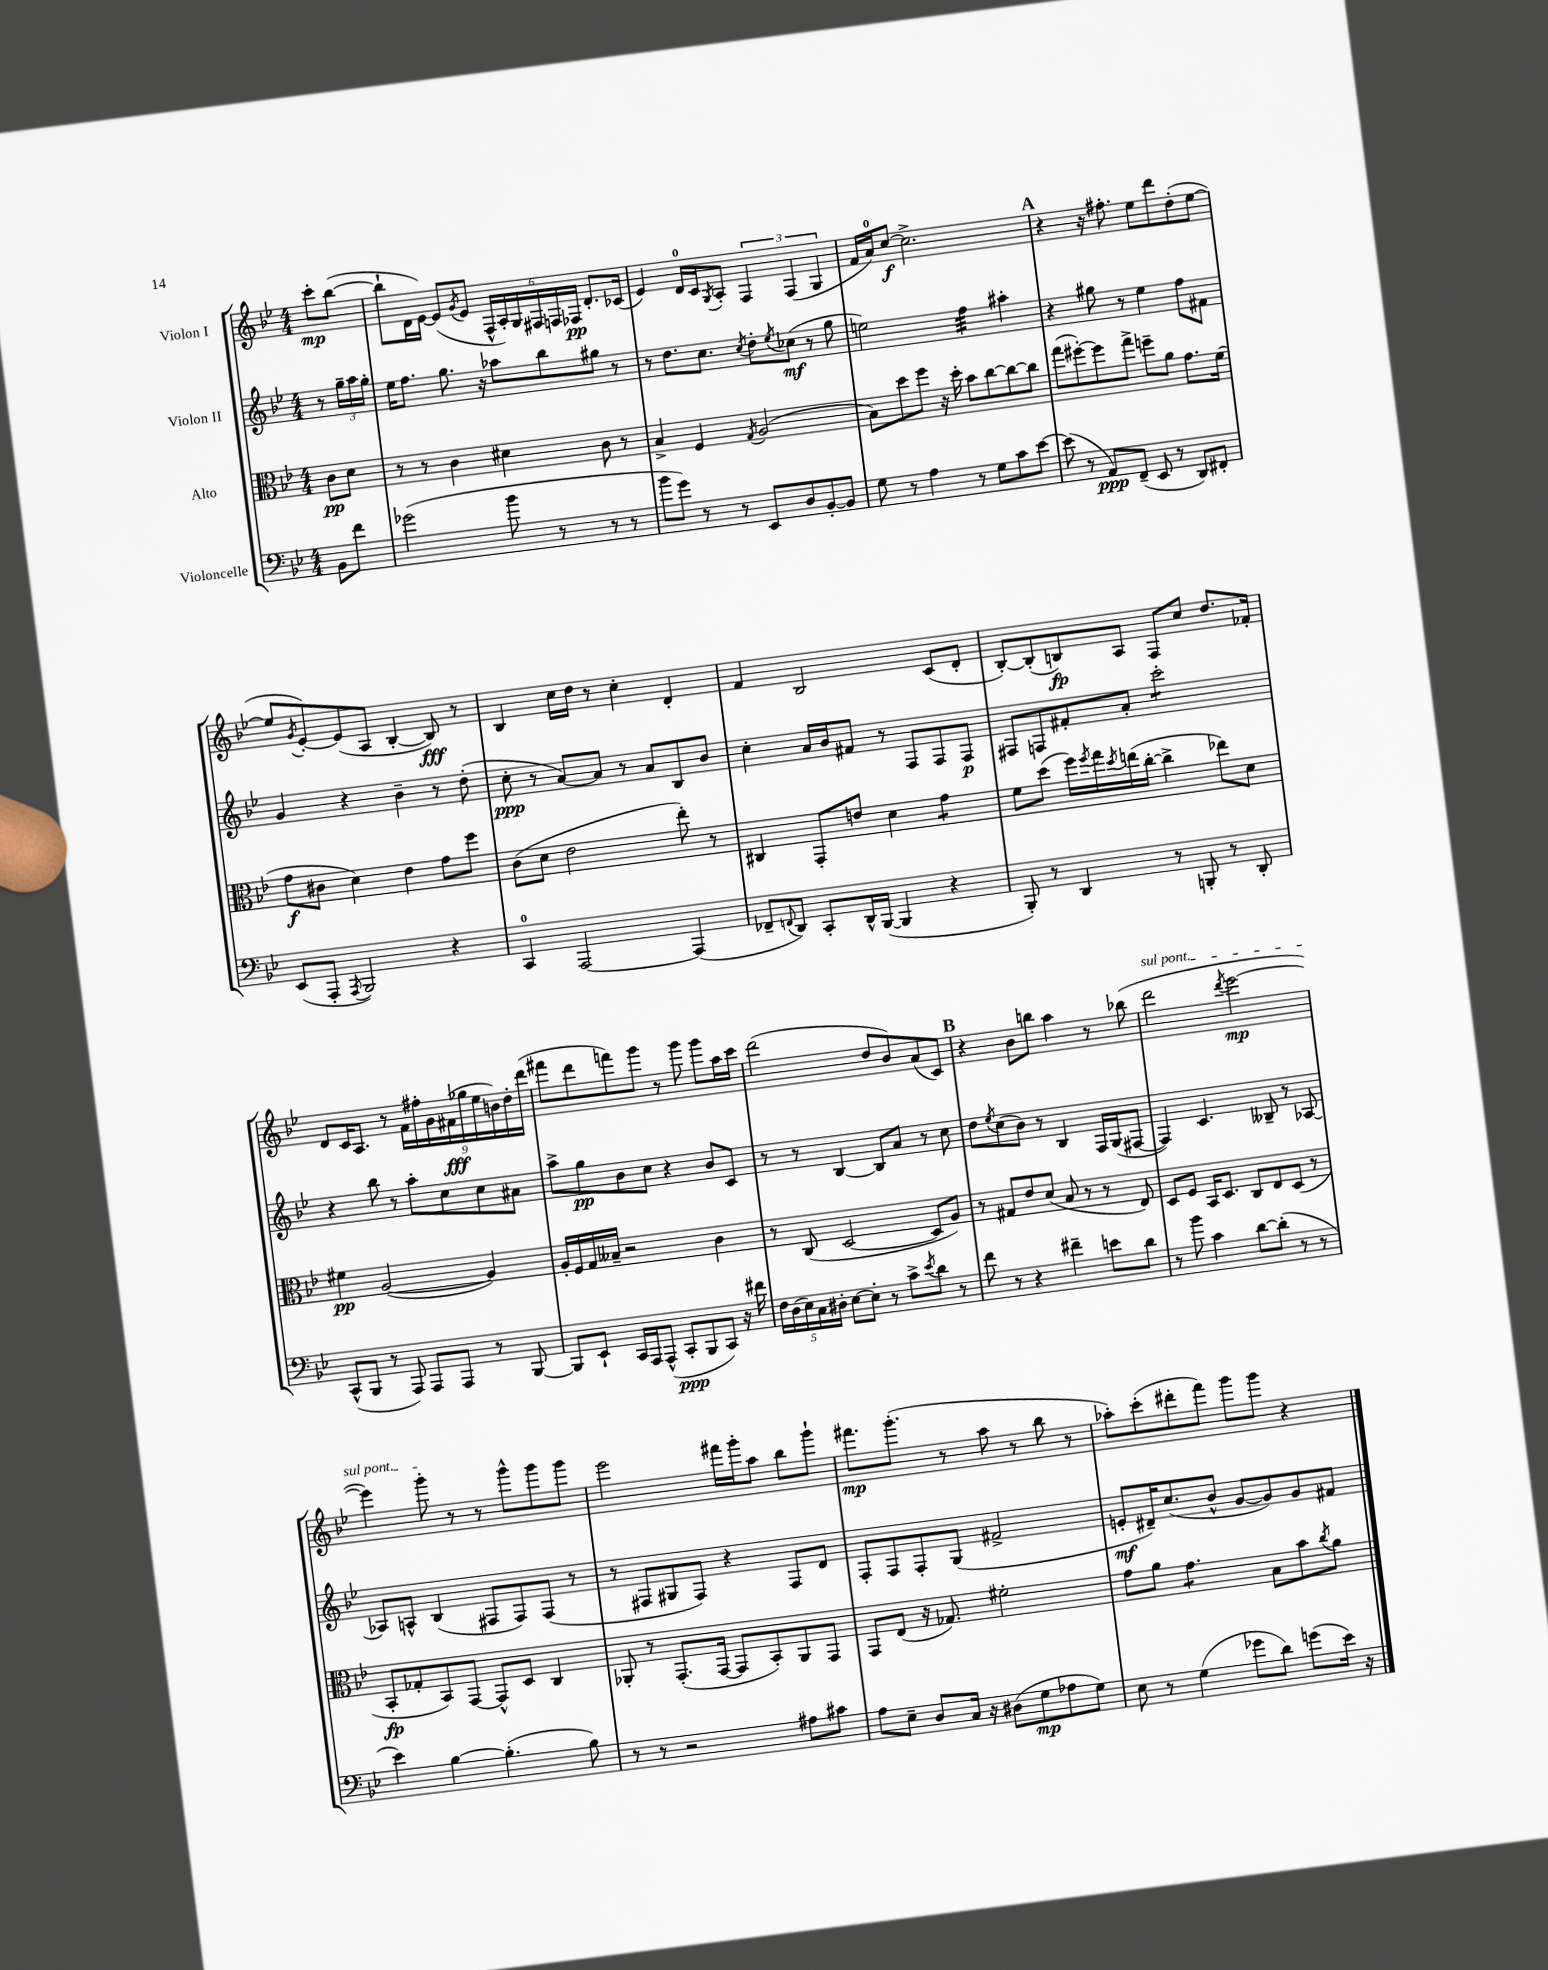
<<
\new StaffGroup <<
\new Staff = "s0" \with { instrumentName = "Violon I" } {
    \clef treble \key bes \major \numericTimeSignature \time 4/4 \partial 4
    c'''8-.\mp bes''8~( |
    bes''8-! d'16 ees'16~) ees'8( \acciaccatura { g'8 } ees'8 \tuplet 6/4 { f16-^ a16-.) g16 fis16 f16 fes16\pp } d'8.-. ces'16( |
    ees'4) d'16-0 c'16 \acciaccatura { g8 } a8-. \tuplet 3/2 { f4 f4( g4 } |
    f'16 a'16-0) c''8~\f c''2.-> |
    \mark \markup { \bold "A" } r4 r16 fis''8.-. ees''8 d'''8 d''8-.( ees''8~ |
    ees''8 \acciaccatura { g'8 } ees'8~-.) ees'8( a8 bes4~-. bes8\fff) r8 |
    bes4 c''16 d''16 r8 c''4-. d'4-. |
    f'4 bes2 c'8( d'8-. |
    bes8~-.) bes8-.( b8\fp) a8 f8 c''8 d''8. fes'16-. |
    d'8 c'16 a8. r8 \tuplet 9/8 { f'16 fis''16-. g'16 fis'16\fff( ges''16 ees''16 b'16) d''16-. d'''16( } |
    fis'''8 d'''8 f'''8) g'''8 r8 g'''8 g'''8 a''16 c'''16 |
    d'''2( d''8 bes'8) a'8( c'8) |
    \mark \markup { \bold "B" } r4 bes'8 b''8 a''4 r8 bes''8( |
    \once \override TextSpanner.bound-details.left.text = \markup { \italic "sul pont." } d'''2\startTextSpan \acciaccatura { d'''8 } ees'''2~\mp |
    ees'''4) g'''8-.\stopTextSpan r8 r8 g'''8-^ g'''8 g'''8 |
    ees'''2 fis'''16 g'''16-. a''8 bes''8 g'''8-! |
    fis'''8.\mp g'''8.-.( r8 a''8 r8 bes''8 r8 |
    aes''8-.) c'''8-.( dis'''8-. f'''8) g'''8 g'''8 r4 \bar "|." |
}
\new Staff = "s1" \with { instrumentName = "Violon II" } {
    \clef treble \key bes \major \numericTimeSignature \time 4/4 \partial 4
    r8 \tuplet 3/2 { g''16-- a''16 g''16-. } |
    ees''16 f''8. g''8. r16 aes''8 bes''8 gis''8 r8 |
    r8 d''8. c''8. \acciaccatura { c''8 } d''8-. \acciaccatura { ees''8 } ces''8\mf( r8 g''8 |
    e''2) f''4:32 ais''4-. |
    \mark \markup { \bold "A" } r4 gis''8 r8 ees''4 f''8 fis'8 |
    g'4 r4 bes'4-- r8 d''8-.( |
    c''8-.\ppp r8 a'8~) a'8 r8 a'8 bes8 bes'8 |
    c''4-. a'16 bes'16 fis'8 r8 f8 f8 f8\p |
    fis8 f8 fis'8-. a'8-. c'''2:8-. |
    r4 bes''8 r8 a''8-. c''8 c''8 ais'8 |
    a''8-> g''8\pp bes'8 c''8 r4 bes'8 c'8 |
    r8 r8 bes4~ bes8 a'8 r8 c''8 |
    \mark \markup { \bold "B" } d''8 \acciaccatura { ees''8 } c''8( bes'8) r8 bes4 f16 g16( fis8~ |
    fis4) c'4. beses8-- r8 aes8~ |
    aes8 a8-^ bes4( fis8 fis8) fis8( r8 |
    r8 fis8 gis8 fis8) r4 fis8 d'8 |
    f8-. f8 f8-. g8( fis'2-> |
    e'8-.\mf dis'16--) c''8.( bes'8-^ g'8~ g'8) g'8 fis'8 \bar "|." |
}
\new Staff = "s2" \with { instrumentName = "Alto" } {
    \clef alto \key bes \major \numericTimeSignature \time 4/4 \partial 4
    c'8\pp d'8 |
    r8 r8 c'4 dis'4 c'8 r8 |
    bes4-> f4 \acciaccatura { g8 } a2( |
    bes8) d''8 f''8 r16 d''16-. bes'8 c''8~ c''8~ c''8 |
    \mark \markup { \bold "A" } g''8( fis''8~-.) fis''8 g''8-> f''8-- a'8 g'8. f'16( |
    g'8\f cis'8 d'4) ees'4 g'8 f''8 |
    c'8( d'8 ees'2 ees''8-.) r8 |
    cis4 g,8-. e'8 d'4 g'4:8 |
    f'8 d''8( f''16) \acciaccatura { f''8 } g''16 \acciaccatura { d''8 } e''16( c''16~-. c''4-> ees''8) d'8 |
    fis'4\pp a2~( a4) |
    a16-. f16 g16 beses16-- r2 c'4 |
    r8 c8( d2~ d8 a8) |
    \mark \markup { \bold "B" } r8 gis8 ees'8 d'8( bes8 r8 r8 ees8) |
    d8 f8 bes,16 d8. c8 ees8 d8( r8 |
    bes,8-.\fp ges8-. bes,8) g,8~ g,8-^ d8 c4 |
    aes,8-. r8 g,8.-.( g,16~ g,8 bes,8-.) aes,8 g,8 |
    g,8 ees8( r16 ges8.) fis'2-. |
    g'8 a'8 g'4.:8 bes8 bes'8 \acciaccatura { c''8 } a'8 \bar "|." |
}
\new Staff = "s3" \with { instrumentName = "Violoncelle" } {
    \clef bass \key bes \major \numericTimeSignature \time 4/4 \partial 4
    bes,8 f'8 |
    ges'2( bes'8 r8 r8 r8 |
    bes'8 g'8) r8 r8 ees,8 d8 bes,8~-. bes,8 |
    g8 r8 a4 r8 g8 c'8 ees'8~ |
    \mark \markup { \bold "A" } ees'8( r8 a,8\ppp) f,8--( ees,8 r8 d,8) fis,8-. |
    ees,8( a,,8-. \acciaccatura { a,,8 } bes,,2) r4 |
    c,4-0 a,,2~ a,,4( |
    fes,8-- \appoggiatura { f,8 } d,8) c,8-. d,16-^ bes,,16~( bes,,4 r4 |
    bes,,8-.) r8 d,4 r8 b,,8-. r8 d,8-. |
    c,8-^( bes,,8 r8 a,,8) a,,8 a,,8 r8 bes,,8~ |
    bes,,8 ees,8-! c,16 a,,16 a,,8-^( c,8-.\ppp bes,,8 c,8) r16 fis'16 |
    \tuplet 5/4 { f16 d16( ees16) c16 dis16-. } ees8~ ees8-. r8 c'8-> \acciaccatura { ees'8 } d'8 r8 |
    \mark \markup { \bold "B" } f'8 r8 r4 fis'4-- e'8 d'8 |
    r8 bes'8 c'4 d'8~ d'8-.( r8 r8 |
    ees'4) bes4~ bes4.-.( bes8) |
    r8 r8 r2 ais8 cis'8 |
    a8 ees8-- d8 c16 r16 dis8( g8\mp aes8 g8) |
    ees8 r8 g4( ges'8 d'8) g'8( ees'16) r16 \bar "|." |
}
>>
>>
\layout { \context { \Score \remove "Bar_number_engraver" } }
